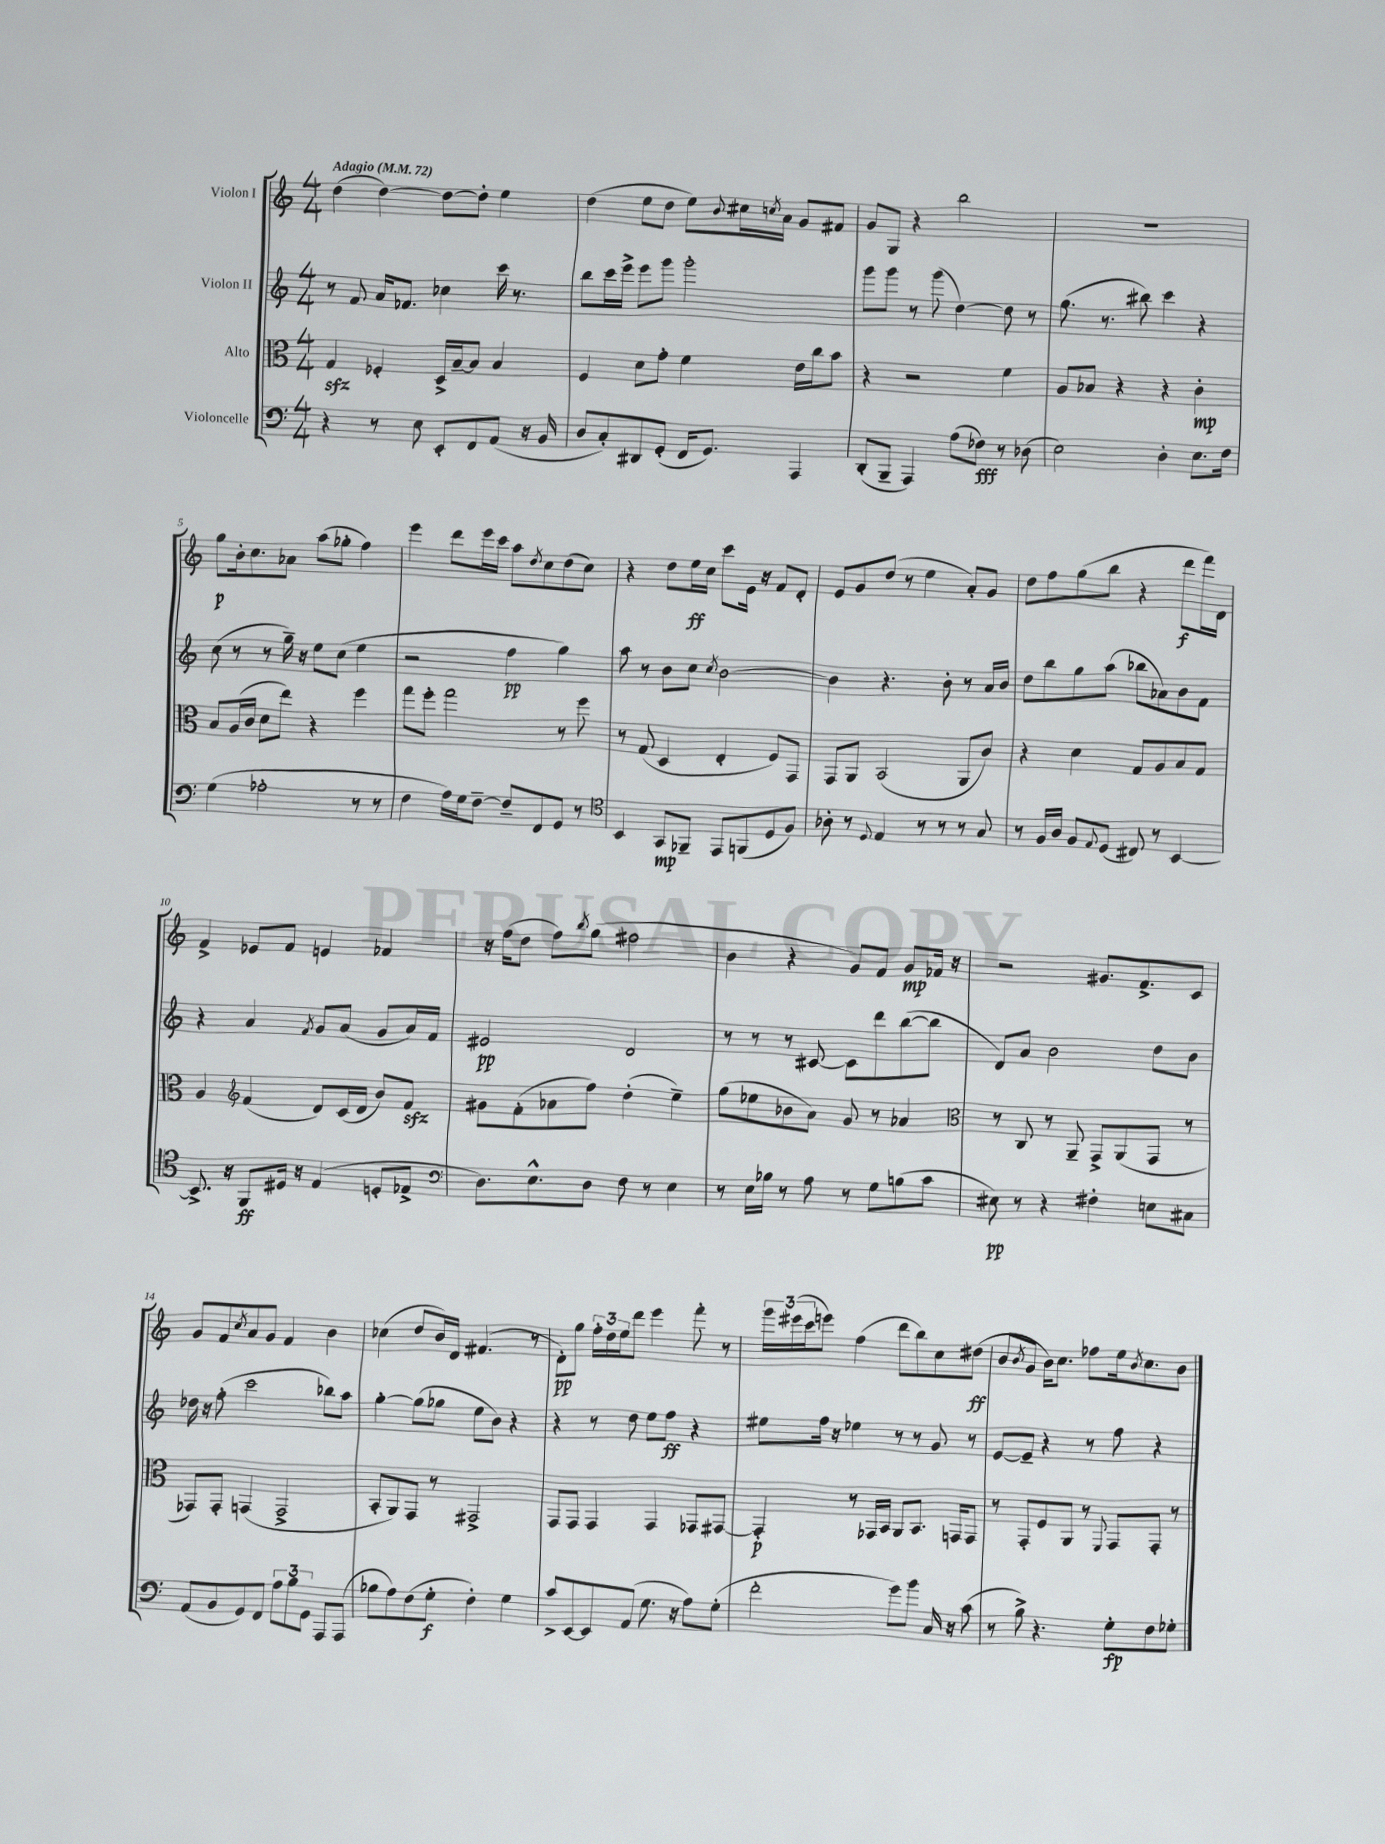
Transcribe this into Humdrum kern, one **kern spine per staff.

**kern	**kern	**kern	**kern
*staff4	*staff3	*staff2	*staff1
*clefF4	*clefC3	*clefG2	*clefG2
*k[]	*k[]	*k[]	*k[]
*M4/4	*M4/4	*M4/4	*M4/4
*MM72	*MM72	*MM72	*MM72
4r	4G	8r	(4dd
.	.	8f	.
8r	4F-'	16a	[4dd)
.	.	8.f-	.
8E	.	.	.
8EE'	16D^	4cc-	8dd_
.	[16B~	.	.
8FF	8B]	.	8dd']
(8AA	4B	16ccc	4ee
.	.	8.r	.
16r	.	.	.
16BB	.	.	.
=	=	=	=
8D	4F	8bb	(4dd
8C')	.	16ccc	.
.	.	16eee^	.
8DD#	8d	8eee	8ee
(8GG'	8g'	8ggg	8dd
16FF	4f	2ggg'	8ee)
8.GG)	.	.	.
.	.	.	8qqb
.	.	.	16cc#
.	.	.	8qcc
.	.	.	16a
4AAA	16e	.	8g
.	16cc	.	.
.	8b	.	8f#
=	=	=	=
(8DD'	4r	8ggg	8g
8BBB~	.	8ggg	8G
4AAA)	2r	8r	4r
.	.	(8ggg	.
(8A	.	[4dd)	2bb
8F-)	.	.	.
8r	4f	8dd]	.
(8D-	.	8r	.
=	=	=	=
2E)	8A	(8.gg	1r
.	8B-	.	.
.	.	8.r	.
.	4r	.	.
.	.	8bb#)	.
4D'	4r	4ccc	.
8.E	4c'	4r	.
16F	.	.	.
=	=	=	=
(4G	8B	(8cc	8gg
.	(16A	8r	16b'
.	16c	.	8.cc
2A-'	8d	8r	.
.	8ee)	16gg~)	8a-
.	.	16r	.
.	4r	8ee	(8aa
.	.	(8cc	8gg-'
8r	4ff	4ee	4ff)
8r	.	.	.
=	=	=	=
4F	8gg	2r	4eee
.	8ff'	.	.
16A)	2gg	.	8ddd
16G	.	.	.
[8F~	.	.	16eee
.	.	.	16ccc
8F~]	.	4ff	8aa
.	.	.	8qdd
8FF	.	.	8cc
8GG	8r	4gg)	(8dd
8r	8ff	.	8cc)
=	=	=	=
*clefC4	*	*	*
4BB	8r	8aa	4r
.	(8G	8r	.
8GG	4D	8b	8dd
8FF-~	.	8cc	16ee
.	.	.	16cc
.	.	8qcc	.
8EE	4E'	[2b	8ccc
(8FF	.	.	16e
.	.	.	16r
8D	8F)	.	8f
8F)	8GG	.	8d'
=	=	=	=
8A-'	8GG	4b]	8e
8r	8AA	.	8g
8qqD	.	.	.
4E	(2BB	4.r	(8dd
.	.	.	8r
8r	.	.	4ee
8r	.	8b'	.
8r	8AA	8r	8a')
8G	8c)	16a	8g
.	.	16b	.
=	=	=	=
8r	4r	8dd	8dd
16F	.	8bb	8ff
16A	.	.	.
8F	4d	8gg	(8gg
8qqE	.	.	.
(8D	.	(8aa	8bb
8C#)	8G	8bb-	4r
8r	8A	8a-)	.
[4BB	8B	8b	8ddd
.	8G	8f	16fff)
.	.	.	16d
=	=	=	=
8.BB^]	4A	4r	4f^
16r	.	.	.
*	*clefG2	*	*
8FF	(4f	4a	8e-
16D#	.	.	8f
16r	.	.	.
.	.	8qf	.
(4E	8d)	8g	4e
.	(16c	(8a	.
.	16d	.	.
8D'	8b)	8g	4f-
8E-^	8f	16a)	.
.	.	16f	.
=	=	=	=
*clefF4	*	*	*
8.D)	8g#	2e#	16r
.	.	.	(16ff
.	(8f'	.	8dd
8.E^^	.	.	.
.	8a-	.	8ff)
.	.	.	8qbb
8D	8ff)	.	(8gg
8F	(4dd'	2d	2ff#
8r	.	.	.
4E	4ee~)	.	.
=	=	=	=
8r	(8gg	8r	4b
16E	8ee-	8r	.
16B-	.	.	.
8r	8b-	8r	4r
8A	8a)	[8c#	.
8r	8g	8c#]	8g)
8G	8r	8ddd	8f
(8B	4a-	([8bb	8g
8c	.	8bb]	16f-
.	.	.	16r
=	=	=	=
*	*clefC3	*	*
8E#)	8r	8d)	2r
8r	8C	8a	.
4r	8r	2b	.
.	8AA~	.	.
4F#'	8GG^	.	8.g#
.	(8AA	.	.
.	.	.	8.f^
8E	8GG	8dd	.
8C#	8r	8b	8c
=	=	=	=
(8AA	8GG-)	16dd-	8g
.	.	16r	.
8BB	8GG-'	(8ff'	8f
.	.	.	8qcc
8GG)	(4GG	2ccc	8a
8FF	.	.	8g
12A	2GG^	.	4f
12B	.	.	.
12GG	.	.	.
8AAA	.	8bb-)	4b
(8AAA	.	8aa	.
=	=	=	=
8B-	8BB'	[4gg'	(4cc-
8A)	8AA)	.	.
(8F	8GG	(8gg]	8dd
8G'	8r	8gg-	16b)
.	.	.	16d
4F')	2GG#^	8ee	(4.f#
.	.	8b)	.
4G	.	4r	.
.	.	.	8r
=	=	=	=
8c^	8GG	4r	8d')
[8EE	8GG	.	8gg
8EE]	4GG	8r	24ff'
.	.	.	24dd
.	.	.	24ee
(8AA	.	8dd	8ddd
8.G	4GG	8ee	4eee
.	.	8ff	.
16r	.	.	.
8A)	8GG-	4r	8fff'
(8G'	[8GG#	.	8r
=	=	=	=
2f'	4GG#']	8ee#	24ggg
.	.	.	(24eee#
.	.	.	24ccc
.	.	16ff	8eee)
.	.	16r	.
.	8r	4ee-	(4ff
.	16GG-	.	.
.	16BB	.	.
8g)	8AA	8r	8ddd
8b	8.BB	8r	8bb)
16C	.	8g	8cc
16r	16GG	.	.
(8c	8GG	8r	(8dd#
=	=	=	=
8r	8r	[8e	8b
.	.	.	8qb
8B^)	8GG'	8e~]	8g
4.r	8F	4r	16b)
.	.	.	8.cc
.	8AA	.	.
.	8r	8r	8ff-
.	8qqFF	.	.
8G'	8GG	8ff	16ee
.	.	.	8qb
.	.	.	8.cc
8F	8GG'	4r	.
8G-'	8r	.	8b
==	==	==	==
*-	*-	*-	*-
